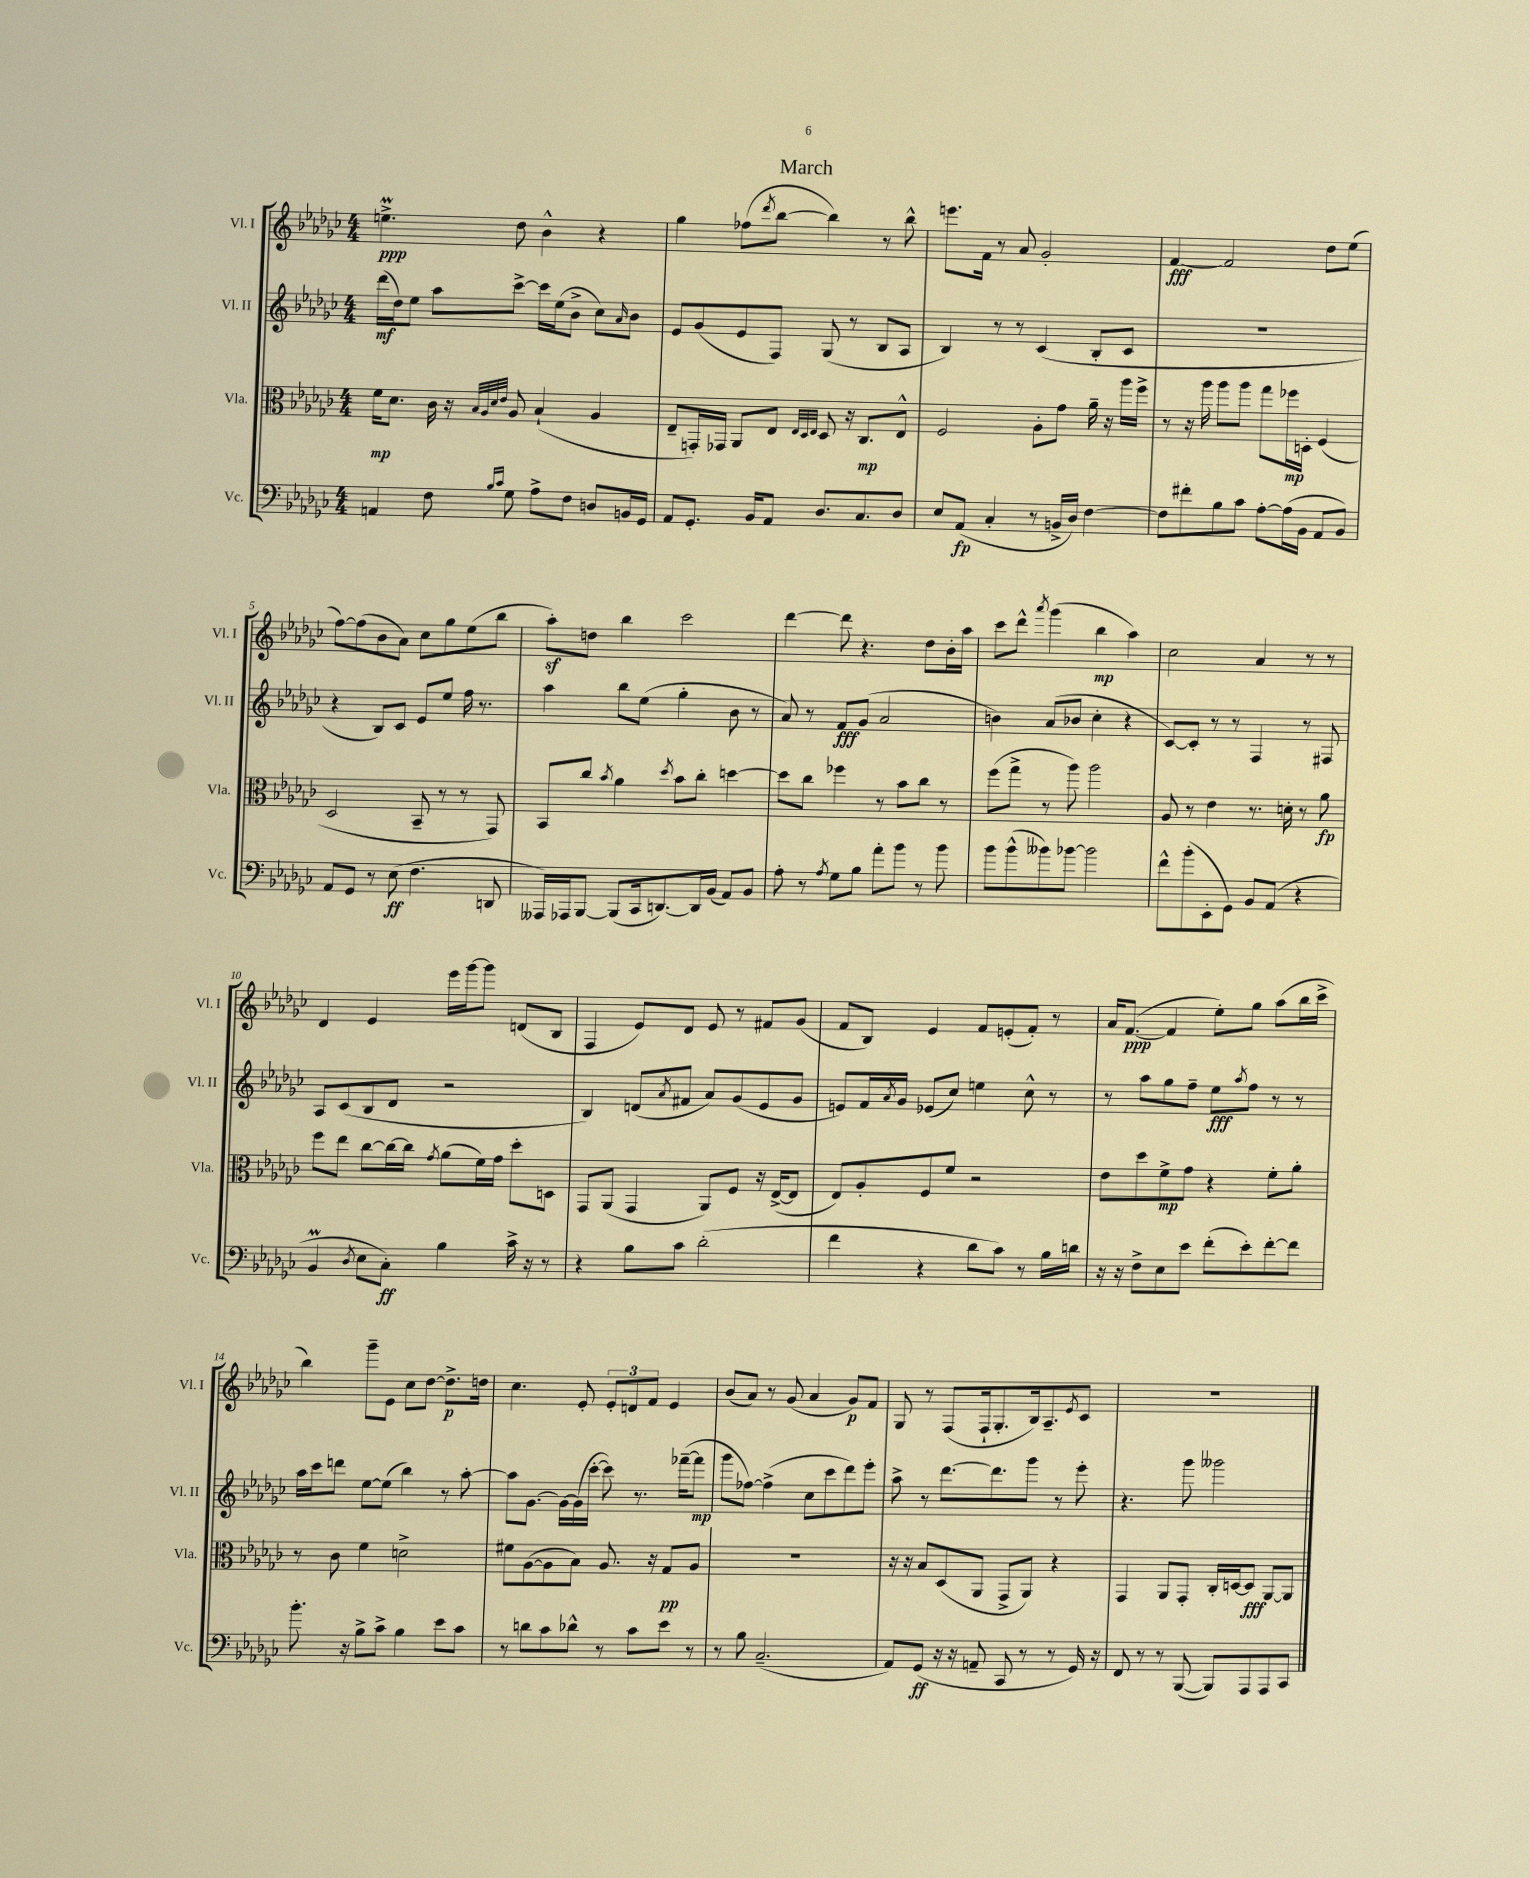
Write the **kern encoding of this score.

**kern	**dynam	**kern	**dynam	**kern	**dynam	**kern	**dynam
*part4	*part4	*part3	*part3	*part2	*part2	*part1	*part1
*staff4	*staff4	*staff3	*staff3	*staff2	*staff2	*staff1	*staff1
*I"Vc.	*	*I"Vla.	*	*I"Vl. II	*	*I"Vl. I	*
*I'Vc.	*	*I'Vla.	*	*I'Vl. II	*	*I'Vl. I	*
*clefF4	*	*clefC3	*	*clefG2	*	*clefG2	*
*k[b-e-a-d-g-c-]	*	*k[b-e-a-d-g-c-]	*	*k[b-e-a-d-g-c-]	*	*k[b-e-a-d-g-c-]	*
*M4/4	*	*M4/4	*	*M4/4	*	*M4/4	*
=1	=1	=1	=1	=1	=1	=1	=1
4AAn/	.	16f\KL	mp	(16ddd-\LL	mf	4.eenm^\	ppp
.	.	8.d-\J	.	16dd-\J)	.	.	.
.	.	.	.	8ee-\J	.	.	.
8F\	.	16c-\	.	8aa-\L	.	.	.
.	.	16r	.	.	.	.	.
.	.	32qqB-/LLL	.	.	.	.	.
.	.	32qqA-/	.	.	.	.	.
16qqB-/LL	.	32qqd-/	.	.	.	.	.
16qqc-/JJ	.	32qqe-/JJJ	.	.	.	.	.
8G-\	.	8A-/	.	[8ccc-^\J	.	8dd-\	.
8A-^\L	.	(4B-`/	.	16ccc-\LL]	.	4b-^^\	.
.	.	.	.	(16ee-\J	.	.	.
8F\J	.	.	.	8b-^\J	.	.	.
8Dn/L	.	4A-/	.	8cc-\L)	.	4r	.
.	.	.	.	16qqa-/	.	.	.
16BBn/L	.	.	.	8b-\J	.	.	.
16GG-/JJ	.	.	.	.	.	.	.
=2	=2	=2	=2	=2	=2	=2	=2
8AA-/L	.	8E-~/L	.	8e-/L	.	4gg-\	.
8.GG-'/J	.	16GGn'/L)	.	(8g-/	.	.	.
.	.	16GG-X/JJ	.	.	.	.	.
.	.	8AA-/L	.	8e-/	.	(8ff-X\L	.
16BB-/KL	.	.	.	.	.	.	.
.	.	.	.	.	.	8qddd-/	.
8AA-/J	.	8E-/J	.	8F/J)	.	[8bb-\J	.
.	.	32qqE-/LLL	.	.	.	.	.
.	.	32qqD-/	.	.	.	.	.
.	.	32qqE-/JJJ	.	.	.	.	.
8.D-/L	.	8D-/	.	(8G-/	.	4bb-\])	.
.	.	16r	.	8r	.	.	.
8.C-/	.	8.C-/L	mp	.	.	.	.
.	.	.	.	8B-/L	.	8r	.
8D-/J	.	8E-^^/J	.	8A-/J	.	8bb-^^\	.
=3	=3	=3	=3	=3	=3	=3	=3
8E-/L	.	2F/	.	4B-/)	.	8.eeen\L	.
(8AA-/J	fp	.	.	.	.	.	.
.	.	.	.	.	.	16f\Jk	.
4C-'/	.	.	.	8r	.	8r	.
.	.	.	.	8r	.	8a-/	.
8r	.	8A-'\L	.	(4c-/	.	2g-'/	.
16BBn^/LL	.	8g-\J	.	.	.	.	.
16D-/JJ)	.	.	.	.	.	.	.
[4F\	.	16a-~\	.	8B-'/L	.	.	.
.	.	16r	.	.	.	.	.
.	.	16aa-\LL	.	8c-/J	.	.	.
.	.	16ff^\JJ	.	.	.	.	.
=4	=4	=4	=4	=4	=4	=4	=4
8F\L]	.	8r	.	1r	.	[4f/	fff
8f#X'\	.	16r	.	.	.	.	.
.	.	16aa-\	.	.	.	.	.
8B-\	.	8aa-\L	.	.	.	2f/]	.
8c-\J	.	8aa-\J	.	.	.	.	.
[8A-'\L	.	8gg-\L	.	.	.	.	.
(16A-\L]	.	16ff-X\L	mp	.	.	.	.
16BB-\JJ	.	16Dn'\JJ	.	.	.	.	.
8AA-/L	.	(4F/	.	.	.	8dd-\L	.
8BB-/J)	.	.	.	.	.	(8ee-\J	.
!!LO:LB:g=z
=5	=5	=5	=5	=5	=5	=5	=5
8AA-/L	.	2D-/	.	4r	.	[8ff\L)	.
8GG-/J	.	.	.	.	.	(8ff\]	.
8r	.	.	.	8B-/L)	.	8b-\	.
(8E-\	ff	.	.	8c-/J	.	8a-\J)	.
4.F\	.	8BB-~/	.	8e-/L	.	8cc-\L	.
.	.	8r	.	8ee-/J	.	8gg-\	.
.	.	8r	.	16ff\	.	(8ee-\	.
.	.	.	.	8.r	.	.	.
8DDn/	.	8GG-/)	.	.	.	8bb-\J	.
=6	=6	=6	=6	=6	=6	=6	=6
16AAA--X/LL)	.	8BB-/L	.	4aa-\	.	8aa-z'\L)	.
16AAA-X/J	.	.	.	.	.	.	.
[8BBB-/J	.	8cc-/J	.	.	.	8ddn\J	.
.	.	8qb-/	.	.	.	.	.
(8BBB-/L]	.	4a-\	.	8bb-\L	.	4bb-\	.
16CC-/k	.	.	.	(8ee-\J	.	.	.
[8.DDn/)	.	.	.	.	.	.	.
.	.	8qdd-/	.	.	.	.	.
.	.	8b-\L	.	4gg-'\	.	2ccc-\	.
16DD/L]	.	8cc-'\J	.	.	.	.	.
(16BB-/JJ	.	.	.	.	.	.	.
8AA-/L)	.	[4ddn\	.	8b-\	.	.	.
8BB-/J	.	.	.	8r	.	.	.
=7	=7	=7	=7	=7	=7	=7	=7
8A-'\	.	8dd\L]	.	8a-/)	.	[4ddd-\	.
8r	.	8cc-\J	.	8r	.	.	.
8qA-/	.	.	.	.	.	.	.
8G-\L	.	4ff-X\	.	8f/L	fff	8ddd-\]	.
8B-\J	.	.	.	(8g-/J	.	4.r	.
8a-'\L	.	8r	.	2a-/	.	.	.
8b-\J	.	8b-\L	.	.	.	.	.
8r	.	8cc-\J	.	.	.	8dd-\L	.
8b-\	.	8r	.	.	.	16b-'\L	.
.	.	.	.	.	.	16aa-\JJ	.
=8	=8	=8	=8	=8	=8	=8	=8
8b-\L	.	(8ff\L	.	4bn\)	.	8ccc-\L	.
(8b-^^\	.	8gg-^\J	.	.	.	8ddd-^^\J	.
.	.	.	.	.	.	8qaaa-/	.
8b--X\)	.	8r	.	(8a-/L	.	(4ggg-\	.
[8b-X\J	.	8aa-\)	.	8b-X/J	.	.	.
2b-\]	.	2aa-\	.	4cc-'\	.	4bb-\	mp
.	.	.	.	4r	.	4aa-\)	.
=9	=9	=9	=9	=9	=9	=9	=9
8f^^\L	.	8A-/	.	[8c-/L)	.	2cc-\	.
(8b-'\	.	8r	.	8c-'/J]	.	.	.
8EE-'\	.	4e-\	.	8r	.	.	.
8GG-\J)	.	.	.	8r	.	.	.
8BB-/L	.	8.r	.	4F/	.	4a-/	.
(8AA-/J	.	.	.	.	.	.	.
.	.	16dn'\	.	.	.	.	.
4r	.	8r	.	8r	.	8r	.
.	.	8a-\	fp	8F#X/	.	8r	.
!!LO:LB:g=z
=10	=10	=10	=10	=10	=10	=10	=10
4BB-m/	.	8ff\L	.	8A-/L	.	4d-/	.
.	.	8ee-\J	.	(8c-/	.	.	.
8qD-/	.	.	.	.	.	.	.
8E-\L	.	[8cc-\L	.	8B-/	.	4e-/	.
8C-'\J)	ff	16cc-\L_	.	8d-/J	.	.	.
.	.	16cc-\JJ]	.	.	.	.	.
.	.	8qg-/	.	.	.	.	.
4B-\	.	(8a-\L	.	2r	.	16eee-\LL	.
.	.	.	.	.	.	[16ggg-\J	.
.	.	16f\L)	.	.	.	8ggg-\J]	.
.	.	16g-\JJ	.	.	.	.	.
16c-^\	.	8dd-'\L	.	.	.	(8dn/L	.
16r	.	.	.	.	.	.	.
8r	.	8Dn\J	.	.	.	8B-/J	.
=11	=11	=11	=11	=11	=11	=11	=11
4r	.	8GG-/L	.	4B-/)	.	4F/	.
.	.	(8AA-/J	.	.	.	.	.
8B-\L	.	4GG-/	.	(8dn/L	.	8e-/L)	.
.	.	.	.	8qa-/	.	.	.
8c-\J	.	.	.	8f#X/J	.	8d-/J	.
(2d-'\	.	8AA-/L)	.	8a-/L)	.	8e-/	.
.	.	8F/J	.	(8g-/	.	8r	.
.	.	16r	.	8e-/	.	8f#X/L	.
.	.	([16E-^/KL	.	.	.	.	.
.	.	8E-/J]	.	8g-/J	.	(8g-/J	.
=12	=12	=12	=12	=12	=12	=12	=12
4f\	.	8E-/L)	.	8en/L)	.	8f/L	.
.	.	8A-'/	.	16f/L	.	8B-/J)	.
.	.	.	.	8qa-/	.	.	.
.	.	.	.	16g-/JJ	.	.	.
4r	.	8F/	.	(8e-X/L	.	4e-/	.
.	.	8f/J	.	8cc-/J)	.	.	.
8d-\L	.	2r	.	4een\	.	8f/L	.
8c-\J)	.	.	.	.	.	(8en'/	.
8r	.	.	.	8cc-^^\	.	8f'/J)	.
16B-\LL	.	.	.	8r	.	8r	.
16dn\JJ	.	.	.	.	.	.	.
=13	=13	=13	=13	=13	=13	=13	=13
16r	.	8e-\L	.	8r	.	16a-/KL	.
16r	.	.	.	.	.	([8.f/J	ppp
8F^\L	.	8dd-\	.	8aa-\L	.	.	.
8E-\	.	8f^\	mp	8gg-\	.	4f/]	.
8e-\J	.	8g-\J	.	8ff~\J	.	.	.
(8f'\L	.	4r	.	8ee-\L	fff	8ee-'\L)	.
.	.	.	.	8qaa-/	.	.	.
8e-'\)	.	.	.	8ff\J	.	8gg-\J	.
[8f'\	.	8f'\L	.	8r	.	(8aa-\L	.
8f\J]	.	8a-'\J	.	8r	.	16bb-\L	.
.	.	.	.	.	.	16ccc-^\JJ	.
!!LO:LB:g=z
=14	=14	=14	=14	=14	=14	=14	=14
8.b-'\	.	8r	.	16aa-\LL	.	4bb-\)	.
.	.	.	.	16ccc-\J	.	.	.
.	.	8c-\	.	8dddn\J	.	.	.
16r	.	.	.	.	.	.	.
8B-^\L	.	4f\	.	[8ee-\L	.	8ggg-~\L	.
8c-^\J	.	.	.	(8ee-\J]	.	8e-\J	.
4B-\	.	2dn^\	.	4bb-\)	.	8cc-\L	.
.	.	.	.	.	.	[8dd-\J	.
8e-\L	.	.	.	8r	.	8.dd-^\L]	p
8c-\J	.	.	.	[8aa-'\	.	.	.
.	.	.	.	.	.	16ddn\Jk	.
=15	=15	=15	=15	=15	=15	=15	=15
8r	.	8f#X\L	.	8aa-\L]	.	4.cc-\	.
8dn\L	.	([8A-\	.	[8.g-\J	.	.	.
8c-\	.	8A-\]	.	.	.	.	.
.	.	.	.	16g-\LL_	.	.	.
8d-X^^\J	.	8B-\J)	.	(16g-\]	.	8e-'/	.
.	.	.	.	[16ccc-'\JJ	.	.	.
8r	.	8.A-/	.	8ccc-\])	.	12e-'/L	.
.	.	.	.	.	.	12dn/	.
8c-\L	.	.	.	8.r	.	.	.
.	.	.	.	.	.	12f/J	.
.	.	16r	.	.	.	.	.
8e-\J	.	8G-/L	pp	.	.	4e-/	.
.	.	.	.	([16fff-X~\KL	.	.	.
8r	.	8A-/J	.	8fff-\J]	mp	.	.
=16	=16	=16	=16	=16	=16	=16	=16
8r	.	1r	.	8ggg-\L	.	(8b-/L	.
8B-\	.	.	.	[8ff-X\J)	.	8a-/J)	.
(2.C-~/	.	.	.	(4ff-^\]	.	8r	.
.	.	.	.	.	.	(8g-/	.
.	.	.	.	8cc-\L	.	4a-/	.
.	.	.	.	8ccc-\	.	.	.
.	.	.	.	8ddd-\)	.	8g-/L)	p
.	.	.	.	8eee-'\J	.	8f/J	.
=17	=17	=17	=17	=17	=17	=17	=17
8AA-/L)	.	16r	.	8aa-^\	.	8G-/	.
.	.	16r	.	.	.	.	.
(8GG-/J	ff	8B-/L	.	8r	.	8r	.
16r	.	(8D-/	.	[8.ddd-\L	.	(8F/L	.
16r	.	.	.	.	.	.	.
8AAn~/	.	8AA-/J	.	.	.	16F`/k	.
.	.	.	.	8.ddd-\]	.	8.G-'/	.
8CC-/	.	8GG-^/L	.	.	.	.	.
8r	.	8AA-/J)	.	8ggg-\J	.	16B-/k)	.
.	.	.	.	.	.	8.A-~/	.
8r	.	4r	.	8r	.	.	.
.	.	.	.	.	.	8qe-/	.
16GG-/)	.	.	.	8eee-'\	.	8c-/J	.
16r	.	.	.	.	.	.	.
=18	=18	=18	=18	=18	=18	=18	=18
8FF/	.	4GG-/	.	4.r	.	1r	.
8r	.	.	.	.	.	.	.
8r	.	8AA-/L	.	.	.	.	.
([8BBB-/	.	8GG-'/J	.	8ggg-\	.	.	.
8BBB-/L])	.	16C-'/LL	.	2ggg--X\	.	.	.
.	.	[16Dn/J	.	.	.	.	.
8AAA-/	.	8D/J]	fff	.	.	.	.
8AAA-/	.	[8AA-/L	.	.	.	.	.
8CC-/J	.	8AA-/J]	.	.	.	.	.
==	==	==	==	==	==	==	==
*-	*-	*-	*-	*-	*-	*-	*-
